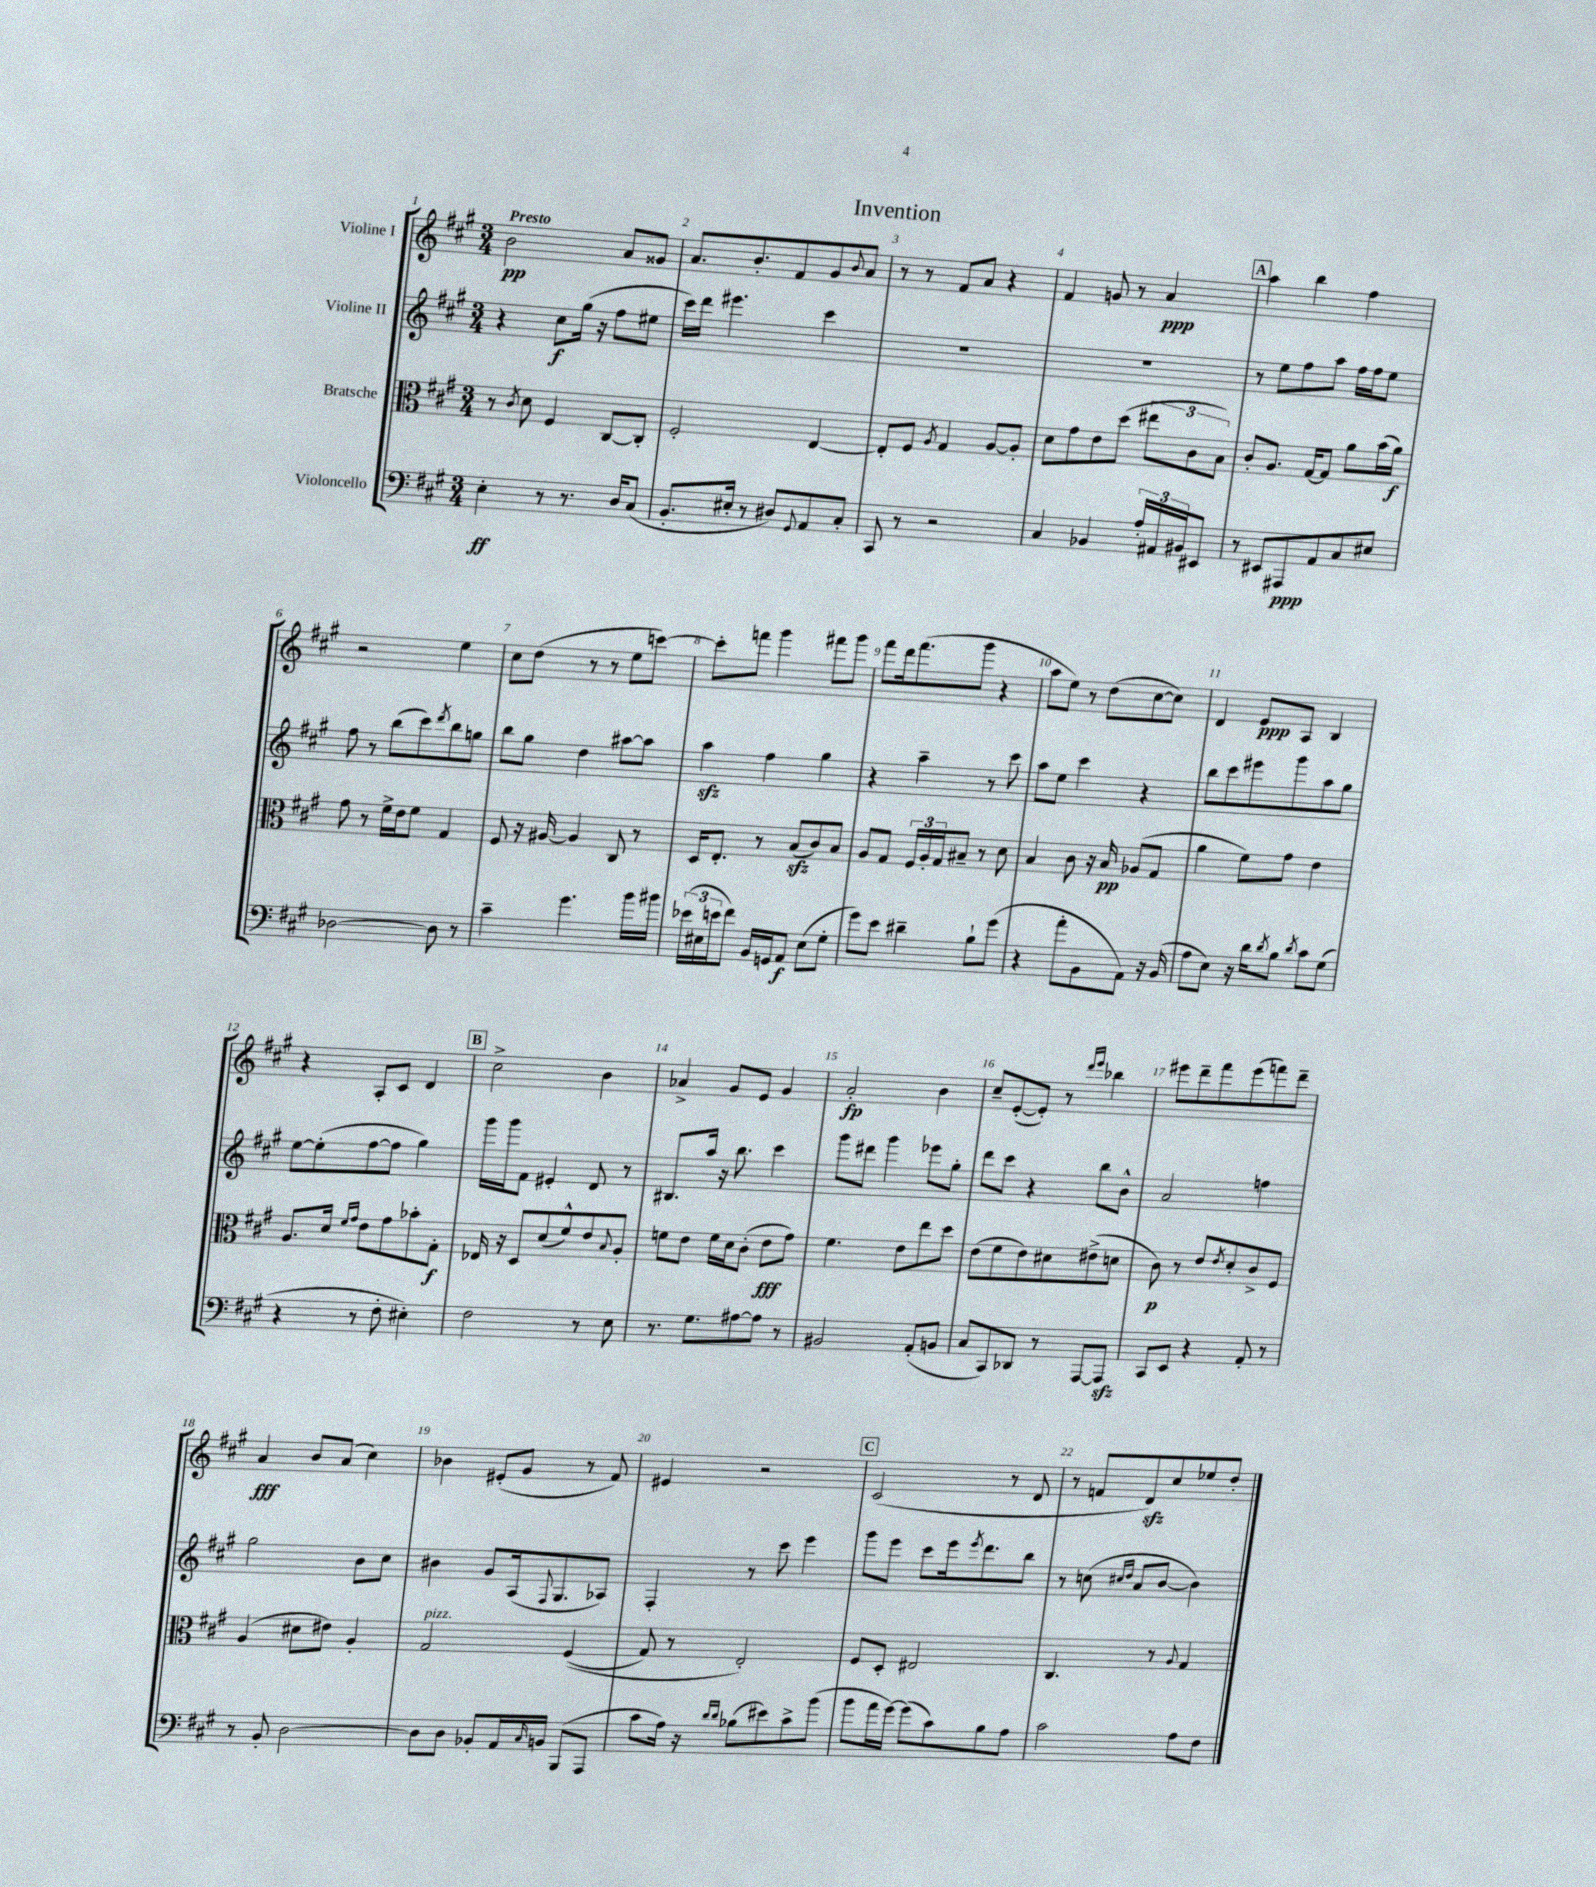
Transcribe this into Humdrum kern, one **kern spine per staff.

**kern	**dynam	**kern	**dynam	**kern	**dynam	**kern	**dynam
*part4	*part4	*part3	*part3	*part2	*part2	*part1	*part1
*staff4	*staff4	*staff3	*staff3	*staff2	*staff2	*staff1	*staff1
*I"Violoncello	*	*I"Bratsche	*	*I"Violine II	*	*I"Violine I	*
*clefF4	*	*clefC3	*	*clefG2	*	*clefG2	*
*k[f#c#g#]	*	*k[f#c#g#]	*	*k[f#c#g#]	*	*k[f#c#g#]	*
*M3/4	*	*M3/4	*	*M3/4	*	*M3/4	*
=1	=1	=1	=1	=1	=1	=1	=1
!	!	!	!	!	!	!LO:TX:a:B:t=Presto	!
4E'\	ff	8r	.	4r	.	2b\	pp
.	.	8qc#/	.	.	.	.	.
.	.	8d\	.	.	.	.	.
8r	.	4F#/	.	8cc#\L	f	.	.
8.r	.	.	.	(16gg#\Jk	.	.	.
.	.	.	.	16r	.	.	.
.	.	[8C#/L	.	8ff#\L	.	8a/L	.
16D/KL	.	.	.	.	.	.	.
(8C#/J	.	8C#'/J]	.	8ee#X\J	.	8g##X/J	.
=2	=2	=2	=2	=2	=2	=2	=2
8.BB'/L	.	2F#'/	.	16ccc#\LL)	.	8.a/L	.
.	.	.	.	16ddd\JJ	.	.	.
.	.	.	.	4.eee#X\	.	.	.
16E#X'/Jk	.	.	.	.	.	8.b'/	.
8r	.	.	.	.	.	.	.
8D#X/L)	.	.	.	.	.	8f#/	.
8qqGG#/	.	.	.	.	.	.	.
8AA/	.	[4E/	.	4ccc#\	.	8g#/	.
.	.	.	.	.	.	8qqb/	.
8C#'/J	.	.	.	.	.	8a/J	.
=3	=3	=3	=3	=3	=3	=3	=3
8CC#/	.	8E'/L]	.	2.r	.	8r	.
8r	.	8F#/J	.	.	.	8r	.
.	.	8qA/	.	.	.	.	.
2r	.	4G#/	.	.	.	8f#/L	.
.	.	.	.	.	.	8a/J	.
.	.	[8A/L	.	.	.	4r	.
.	.	8A'/J]	.	.	.	.	.
=4	=4	=4	=4	=4	=4	=4	=4
4C#/	.	8d\L	.	2.r	.	4f#/	.
.	.	8g#\	.	.	.	.	.
4BB-X/	.	8e\	.	.	.	8gn/	.
.	.	(8dd\J	.	.	.	8r	.
24A'/LL	.	12ee#X\L	.	.	.	4a/	ppp
24AA#X/	.	.	.	.	.	.	.
24BB#X/J	.	12c#\	.	.	.	.	.
8EE#X/J	.	.	.	.	.	.	.
.	.	12B\J)	.	.	.	.	.
!!LO:REH:place=s1:t=A
=5	=5	=5	=5	=5	=5	=5	=5
8r	.	8c#'/L	.	8r	.	4aa\	.
8EE#X/L	.	8.A/J	.	8ee\L	.	.	.
8AAA#X/	ppp	.	.	8ff#\	.	4bb\	.
.	.	[16G#/KL	.	.	.	.	.
8AA/	.	8G#/J]	.	8aa\J	.	.	.
8C#/	.	8a\L	.	16ff#\LL	.	4ff#\	.
.	.	.	.	16ff#\J	.	.	.
8E#X/J	.	(16b\L	.	8ee\J	.	.	.
.	.	16a\JJ)	f	.	.	.	.
!!LO:LB:g=z
=6	=6	=6	=6	=6	=6	=6	=6
[2D-X\	.	8g#\	.	8ff#\	.	2r	.
.	.	8r	.	8r	.	.	.
.	.	16f#^\LL	.	(8bb\L	.	.	.
.	.	16e\J	.	.	.	.	.
.	.	8f#\J	.	8ccc#\)	.	.	.
.	.	.	.	8qddd/	.	.	.
8D-\]	.	4G#/	.	8bb\	.	4ee\	.
8r	.	.	.	8ggn\J	.	.	.
=7	=7	=7	=7	=7	=7	=7	=7
4c#~\	.	8F#/	.	8bb\L	.	8cc#\L	.
.	.	16r	.	8gg#\J	.	(8dd\J	.
.	.	[16A#X/	.	.	.	.	.
4.g#\	.	4A#/]	.	4dd\	.	8r	.
.	.	.	.	.	.	8r	.
.	.	8C#/	.	[8aa#X\L	.	8ee\L	.
16b\LL	.	8r	.	8aa#\J]	.	[8cccn\J)	.
16b#X\JJ	.	.	.	.	.	.	.
=8	=8	=8	=8	=8	=8	=8	=8
(24e-X\LL	.	16D/KL	.	4aazz\	.	8ccc'\L]	.
24E#X\	.	.	.	.	.	.	.
.	.	8.E'/J	.	.	.	.	.
24en\J	.	.	.	.	.	.	.
8f#\J)	.	.	.	.	.	8fffn\J	.
16BB/LL	.	8r	.	4ff#\	.	4ggg#\	.
16GGn/J	.	.	.	.	.	.	.
8AA/J	f	(8Bzz/L	.	.	.	.	.
(8E#\L	.	8c#/)	.	4gg#\	.	8fff#X\L	.
8G#'\J	.	8B/J	.	.	.	8ggg#\J	.
=9	=9	=9	=9	=9	=9	=9	=9
8g#\L)	.	8A/L	.	4r	.	8fff#\L	.
8e\J	.	8G#/J	.	.	.	16ddd\k	.
.	.	.	.	.	.	(8.fff#\	.
4d#X~\	.	24F#/LL	.	4aa~\	.	.	.
.	.	24A'/	.	.	.	.	.
.	.	24G#/J	.	.	.	.	.
.	.	8B#X~/J	.	.	.	8ggg#\J	.
8B`\L	.	8r	.	8r	.	4r	.
(8g#\J	.	8d\	.	8ccc#\	.	.	.
=10	=10	=10	=10	=10	=10	=10	=10
4r	.	4B/	.	8aa\L	.	8aa\L	.
.	.	.	.	8ee\J	.	8ee\J)	.
8a'\L	.	8c#\	.	4ccc#\	.	8r	.
8BB\	.	16r	.	.	.	(8dd\L	.
.	.	16B/	pp	.	.	.	.
8AA\J)	.	(8A-X/L	.	4r	.	[8cc#\	.
16r	.	8G#/J	.	.	.	8cc#\J])	.
(16BB/	.	.	.	.	.	.	.
=11	=11	=11	=11	=11	=11	=11	=11
8A\L	.	4a\	.	8bb\L	.	4d/	.
8E\J)	.	.	.	8ccc#\	.	.	.
16r	.	8f#\L)	.	8eee#X\	.	8e/L	ppp
16d\KL	.	.	.	.	.	.	.
8qd/	.	.	.	.	.	.	.
8B\J	.	8g#\J	.	8ggg#\	.	8A/J	.
8qd/	.	.	.	.	.	.	.
8c#\L	.	4e\	.	8aa\	.	4B/	.
(8G#\J	.	.	.	8gg#\J	.	.	.
!!LO:LB:g=z
=12	=12	=12	=12	=12	=12	=12	=12
4r	.	8.A/L	.	[8ee\L	.	4r	.
.	.	.	.	(8ee'\]	.	.	.
.	.	16d/Jk	.	.	.	.	.
.	.	16qqf#/LL	.	.	.	.	.
.	.	16qqg#/JJ	.	.	.	.	.
8r	.	8e\L	.	[8ff#\	.	8A'/L	.
8F#'\	.	8g#\	.	8ff#\J]	.	8c#/J	.
4E#X'\)	.	8b-X'\	.	4gg#\)	.	4d/	.
.	.	8G#'\J	f	.	.	.	.
!!LO:REH:place=s1:t=B
=13	=13	=13	=13	=13	=13	=13	=13
2F#\	.	16E-X/	.	16ggg#\LL	.	2cc#^\	.
.	.	16r	.	16ggg#\J	.	.	.
.	.	8D/L	.	8f#\J	.	.	.
.	.	(8d/	.	4e#X'/	.	.	.
.	.	8f#^^/)	.	.	.	.	.
8r	.	8e/	.	8d/	.	4b\	.
.	.	8qqB/	.	.	.	.	.
8E\	.	8A'/J	.	8r	.	.	.
=14	=14	=14	=14	=14	=14	=14	=14
8.r	.	8fn\L	.	8.B#X/L	.	4a-X^/	.
.	.	8e\J	.	.	.	.	.
8.G#\L	.	.	.	16aa/Jk	.	.	.
.	.	16f\LL	.	16r	.	8g#/L	.
.	.	16d\J	.	8.bb\	.	.	.
[8A#X\	.	(8c#'\J	.	.	.	8e/J	.
8A#\J]	.	8e\L	fff	4ccc#\	.	4g#/	.
8r	.	8g#\J)	.	.	.	.	.
=15	=15	=15	=15	=15	=15	=15	=15
2BB#X/	.	4.f#\	.	8ggg#\L	.	2a'/	fp
.	.	.	.	8ddd#X\J	.	.	.
.	.	.	.	4ggg#\	.	.	.
.	.	8e\L	.	.	.	.	.
(8AA'/L	.	8ee\	.	8eee-X\L	.	4b\	.
8BBn/J	.	8dd\J	.	8gg#'\J	.	.	.
=16	=16	=16	=16	=16	=16	=16	=16
8C#/L	.	(8e\L	.	8ddd\L	.	8cc#~/L	.
8CC#/)	.	8f#\	.	8ccc#\J	.	([8e'/	.
8DD-X/J	.	8e\)	.	4r	.	8e'/J])	.
8r	.	8d#X\	.	.	.	8r	.
.	.	.	.	.	.	16qqddd/LL	.
.	.	.	.	.	.	16qqeee/JJ	.
[8AAA/L	.	(8e#X^\	.	8bb\L	.	4bb-X\	.
8AAAzz/J]	.	8dn\J	.	8b^^\J	.	.	.
=17	=17	=17	=17	=17	=17	=17	=17
8CC#/L	.	8c#\)	p	2a/	.	8eee#X\L	.
8EE/J	.	8r	.	.	.	8ddd~\	.
4r	.	8e/L	.	.	.	8fff#\	.
.	.	8qe/	.	.	.	.	.
.	.	8d'/	.	.	.	(8eee#\	.
8AA'/	.	8c#^/	.	4ffn\	.	8fffn\)	.
8r	.	8F#/J	.	.	.	8ddd~\J	.
!!LO:LB:g=z
=18	=18	=18	=18	=18	=18	=18	=18
8r	.	(4A/	.	2gg#\	.	4a/	fff
8BB'/	.	.	.	.	.	.	.
[2D\	.	8d#X\L	.	.	.	8b/L	.
.	.	8e#X\J)	.	.	.	(8a/J	.
.	.	4A'/	.	8b\L	.	4cc#\)	.
.	.	.	.	8cc#\J	.	.	.
=19	=19	=19	=19	=19	=19	=19	=19
!	!	!LO:TX:a:i:t=pizz.	!	!	!	!	!
8D\L]	.	2G#/	.	4b#X\	.	4b-X\	.
8D\J	.	.	.	.	.	.	.
8BB-X'/L	.	.	.	8g#/L	.	(8e#X'/L	.
16AA/L	.	.	.	(16A/k	.	8g#/J	.
16qqC#/	.	.	.	8qqF#/	.	.	.
16BBn/JJ	.	.	.	8.G#/	.	.	.
(8BBB/L	.	((4F#/	.	.	.	8r	.
8AAA/J	.	.	.	8A-X/J)	.	8f#/)	.
=20	=20	=20	=20	=20	=20	=20	=20
8c#\L	.	8G#/)	.	4F#'/	.	4e#X/	.
16A\Jk)	.	8r	.	.	.	.	.
16r	.	.	.	.	.	.	.
16qqd/LL	.	.	.	.	.	.	.
16qqd/JJ	.	.	.	.	.	.	.
(8B-X\L	.	2E'/)	.	8r	.	2r	.
8e#X\)	.	.	.	8ccc#\	.	.	.
8c#^\	.	.	.	4eee\	.	.	.
(8b\J	.	.	.	.	.	.	.
!!LO:REH:place=s1:t=C
=21	=21	=21	=21	=21	=21	=21	=21
8b\L	.	8F#/L	.	8ggg#\L	.	(2c#/	.
16a\L	.	8D'/J	.	8eee\J	.	.	.
[16g#\JJ)	.	.	.	.	.	.	.
(8g#\L]	.	2E#X/	.	8ccc#\L	.	.	.
8c#\)	.	.	.	16eee\k	.	.	.
.	.	.	.	8qeee/	.	.	.
.	.	.	.	8.ddd\	.	.	.
8B\	.	.	.	.	.	8r	.
8A\J	.	.	.	8bb\J	.	8d/	.
=22	=22	=22	=22	=22	=22	=22	=22
2c#\	.	4.C#/	.	8r	.	8r	.
.	.	.	.	(8ccn\	.	8fn/L	.
.	.	.	.	16qqcc#X/LL	.	.	.
.	.	.	.	16qqdd/JJ	.	.	.
.	.	.	.	8a/L	.	8dzz/)	.
.	.	8r	.	[8b/J	.	8cc#/	.
.	.	8qqA/	.	.	.	.	.
8A\L	.	4G#/	.	4b\])	.	8ee-X/	.
8F#\J	.	.	.	.	.	8dd'/J	.
==	==	==	==	==	==	==	==
*-	*-	*-	*-	*-	*-	*-	*-
